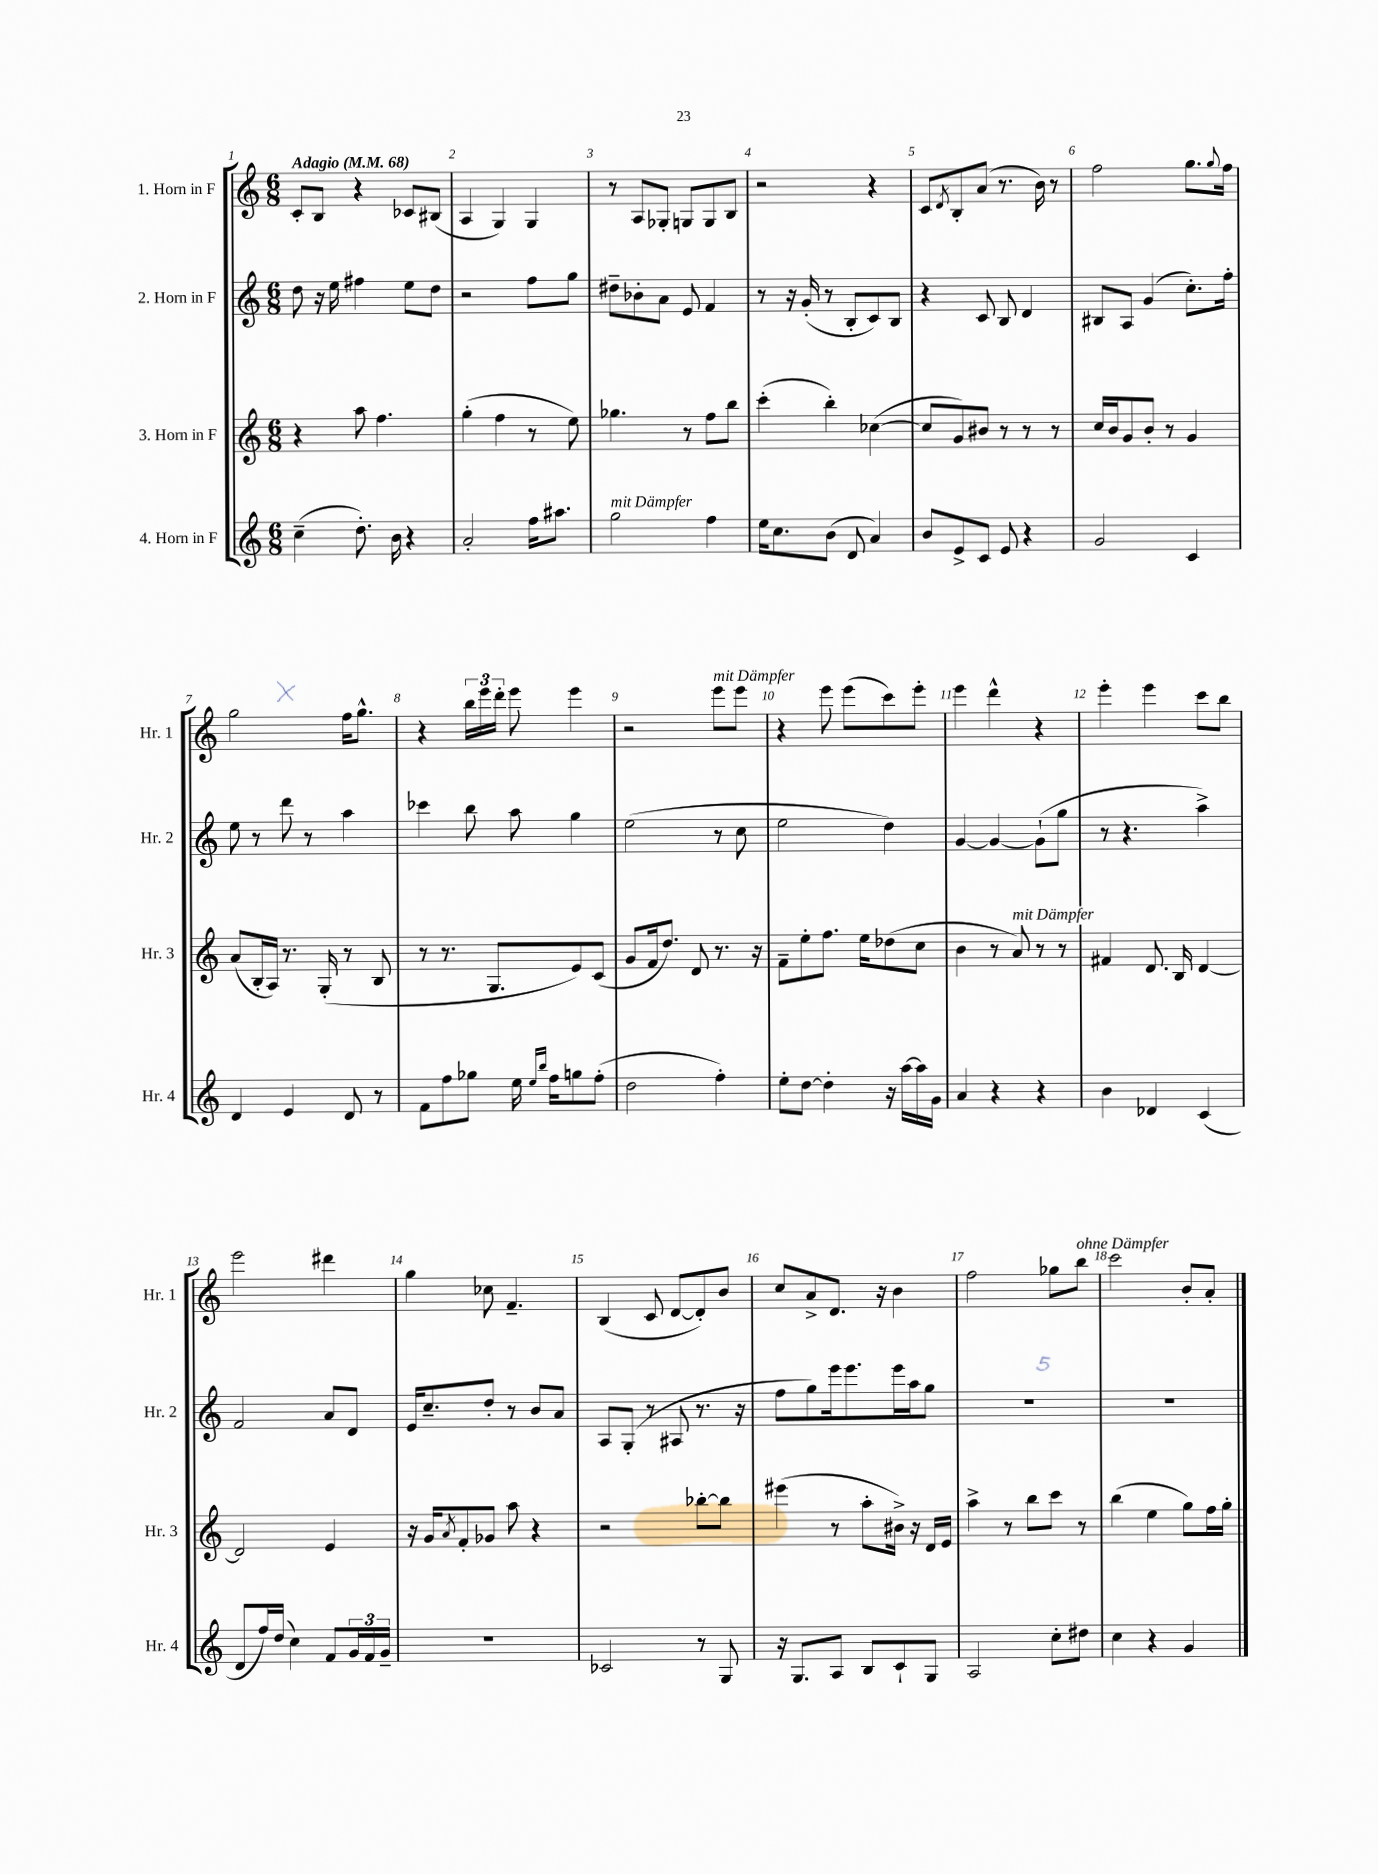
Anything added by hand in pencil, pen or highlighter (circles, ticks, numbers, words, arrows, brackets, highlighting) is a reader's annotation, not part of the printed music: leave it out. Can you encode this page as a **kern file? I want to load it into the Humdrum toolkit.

**kern	**kern	**kern	**kern
*part4	*part3	*part2	*part1
*staff4	*staff3	*staff2	*staff1
*I"4. Horn in F	*I"3. Horn in F	*I"2. Horn in F	*I"1. Horn in F
*I'Hr. 4	*I'Hr. 3	*I'Hr. 2	*I'Hr. 1
*clefG2	*clefG2	*clefG2	*clefG2
*k[]	*k[]	*k[]	*k[]
*M6/8	*M6/8	*M6/8	*M6/8
*MM68	*MM68	*MM68	*MM68
=1	=1	=1	=1
!	!	!	!LO:TX:a:B:t=Adagio
(4cc~\	4r	8dd\	8c'/L
.	.	16r	8B/J
.	.	16ee\	.
8.dd'\)	8aa\	4ff#X\	4r
.	4.ff\	.	.
16b\	.	.	.
4r	.	8ee\L	8c-X/L
.	.	8dd\J	(8B#X/J
=2	=2	=2	=2
2a'/	(4gg'\	2r	4A/
.	4ff\	.	4G/)
16ff\KL	8r	8ff\L	4G/
8.aa#X\J	.	.	.
.	8ee\)	8gg\J	.
=3	=3	=3	=3
!LO:TX:a:i:t=mit Dämpfer	!	!	!
2gg\	4.gg-X\	8dd#X~\L	8r
.	.	8b-X'\	8A/L
.	.	8a\J	8G-X'/J
.	8r	8e/	8Gn/L
4ff\	8ff\L	4f/	8G/
.	8bb\J	.	8B/J
=4	=4	=4	=4
16ee\KL	(4ccc'\	8r	2r
8.cc\	.	.	.
.	.	16r	.
.	.	(16g'/	.
(8b\J	4bb'\)	8r	.
8d/	.	8B'/L	.
4a/)	([4cc-X\	8c/)	4r
.	.	8B/J	.
=5	=5	=5	=5
8b/L	8cc-/L]	4r	8c/L
.	.	.	8qd/
8e^/	8g/)	.	8B'/
8c/J	8b#X/J	8c/	(8a/J
8e/	8r	8B/	8.r
4r	8r	4d/	.
.	.	.	16b\)
.	8r	.	8r
=6	=6	=6	=6
2g/	16cc/LL	8B#X/L	2ff\
.	16b/J	.	.
.	8g/	8A/J	.
.	8b'/J	(4g/	.
.	8r	.	.
4c/	4g/	8.cc'\L)	8.gg\L
.	.	.	8qqgg/
.	.	16ff'\Jk	16ff\Jk
!!LO:LB:g=z
=7	=7	=7	=7
4d/	(8a/L	8ee\	2gg\
.	16B'/L	8r	.
.	16A/JJ)	.	.
4e/	8.r	8ddd\	.
.	.	8r	.
.	(16G'/	.	.
8d/	8r	4aa\	16ff\KL
.	.	.	8.gg^^\J
8r	8B/	.	.
=8	=8	=8	=8
8f\L	8r	4ccc-X\	4r
8ff\	8.r	.	.
8gg-X\J	.	8bb\	24bb\LL
.	.	.	24eee\
.	8.G/L	.	.
.	.	.	24ddd'\JJ
16ee\	.	8aa\	8eee\
16qqee/LL	.	.	.
16qqbb/JJ	.	.	.
16ff\KL	.	.	.
8ggn\	8e/)	4gg\	4eee\
(8ff'\J	(8c/J	.	.
=9	=9	=9	=9
2dd\	8g/L	(2ee\	2r
.	16f/k	.	.
.	8.dd/J)	.	.
.	8d/	.	.
!	!	!	!LO:TX:a:i:t=mit Dämpfer
4ff'\)	8.r	8r	8eee\L
.	.	8cc\	8eee\J
.	16r	.	.
=10	=10	=10	=10
8ee'\L	8f~\L	2ee\	4r
[8dd\J	8ee'\	.	.
4dd'\]	8.ff\J	.	8eee\
.	.	.	(8eee\L
.	16ee\KL	.	.
16r	(8dd-X\	4dd\)	8ccc\)
[16aa\LL	.	.	.
16aa\]	8cc\J	.	8eee'\J
16g\JJ	.	.	.
=11	=11	=11	=11
4a/	4b\	[4g/	4eee\
4r	8r	4g/_	4ddd^^\
!	!LO:TX:a:i:t=mit Dämpfer	!	!
.	8a/)	.	.
4r	8r	(8g`\L]	4r
.	8r	8gg\J	.
=12	=12	=12	=12
4b\	4f#X/	8r	4eee'\
.	.	4.r	.
4d-X/	8.d/	.	4eee\
.	16B/	.	.
(4c/	[4d/	4aa^\)	8ccc\L
.	.	.	8bb\J
!!LO:LB:g=z
=13	=13	=13	=13
8d/L	2d/]	2f/	2eee\
16ff/L)	.	.	.
(16dd/JJ	.	.	.
4cc\)	.	.	.
8f/L	4e/	8a/L	4ddd#X\
24g/L	.	8d/J	.
24f/	.	.	.
24g~/JJ	.	.	.
=14	=14	=14	=14
2.r	16r	16e/KL	4gg\
.	16g/KL	8.cc~/	.
.	8qa/	.	.
.	8f'/	.	.
.	8g-X/J	8dd'/J	8cc-X\
.	8aa\	8r	4.f~/
.	4r	8b/L	.
.	.	8a/J	.
=15	=15	=15	=15
2c-X/	2r	8A/L	(4B/
.	.	(8G'/J	.
.	.	8r	8c/
.	.	8A#X/	[8d/L
8r	[8bb-X'\L	8.r	8d'/])
8G/	8bb-\J]	.	8b/J
.	.	16r	.
=16	=16	=16	=16
16r	(4eee#X\	8ff\L	8cc/L
8.G/L	.	.	.
.	.	8gg\)	8a^/
8A/J	8r	16eee\k	8.d/J
.	.	8.eee\	.
8B/L	8aa'\L	.	.
.	.	.	16r
8c`/	16b#X^\Jk)	16eee\L	4b\
.	16r	16aa\J	.
8G/J	16d/LL	8gg\J	.
.	16e/JJ	.	.
=17	=17	=17	=17
2A/	4aa^\	2.r	2ff\
.	8r	.	.
.	8bb\L	.	.
8cc'\L	8ccc\J	.	8gg-X\L
!	!	!	!LO:TX:a:i:t=ohne Dämpfer
8dd#X\J	8r	.	8bb\J
=18	=18	=18	=18
4cc\	(4bb\	2.r	2ccc\
4r	4ee\	.	.
4g/	8gg\L)	.	8b'/L
.	16ff\L	.	8a'/J
.	16gg'\JJ	.	.
==	==	==	==
*-	*-	*-	*-
